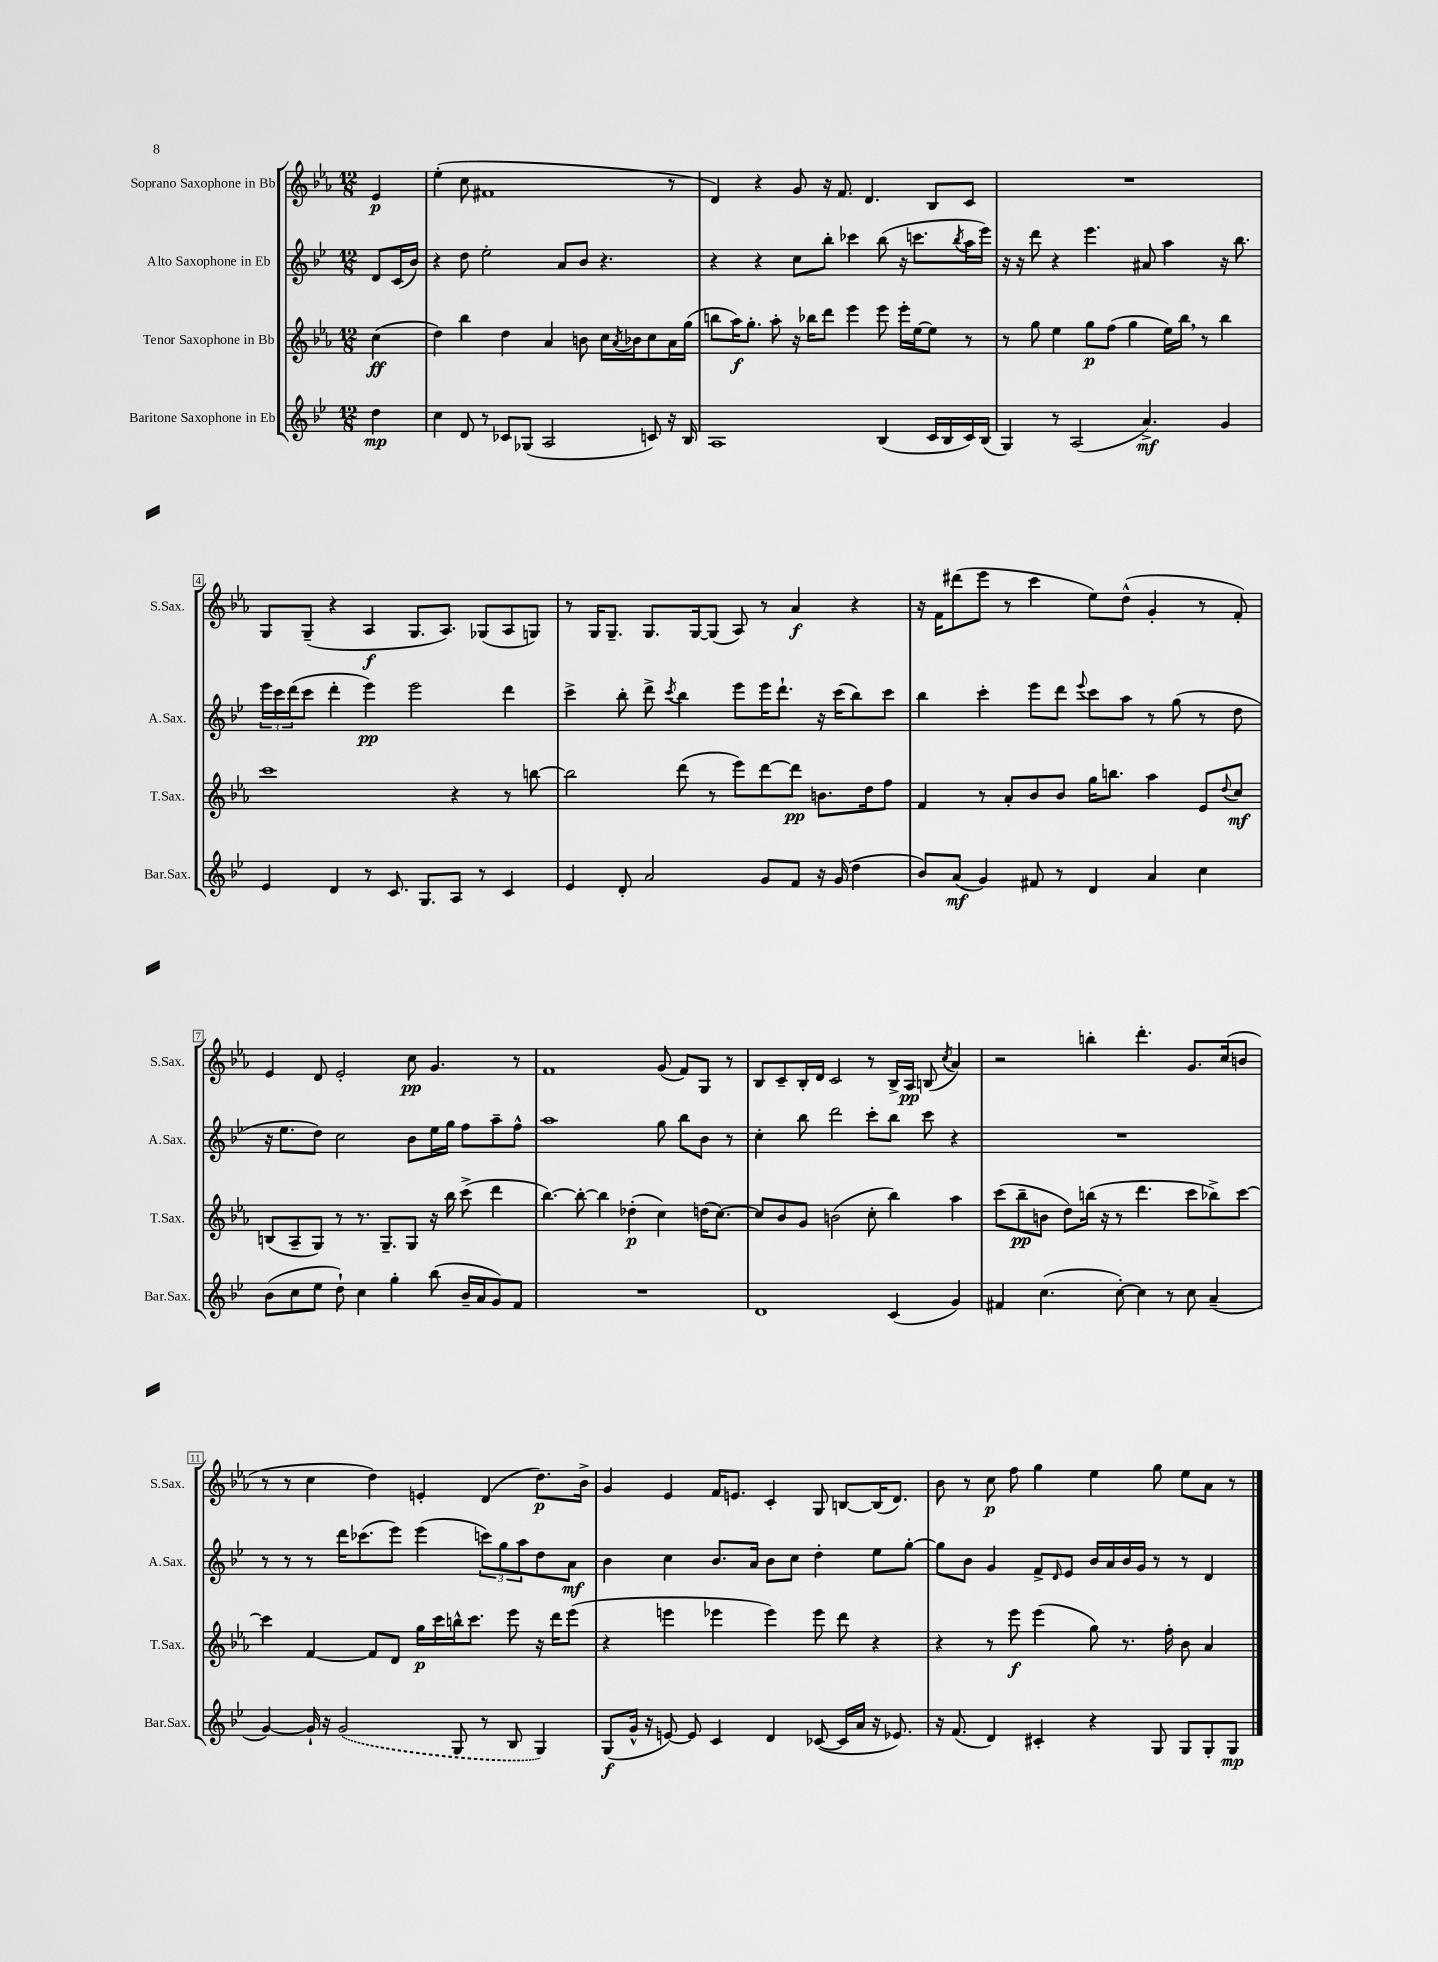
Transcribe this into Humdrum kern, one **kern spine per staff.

**kern	**dynam	**kern	**dynam	**kern	**dynam	**kern	**dynam
*part4	*part4	*part3	*part3	*part2	*part2	*part1	*part1
*staff4	*staff4	*staff3	*staff3	*staff2	*staff2	*staff1	*staff1
*I"Baritone Saxophone in Eb	*	*I"Tenor Saxophone in Bb	*	*I"Alto Saxophone in Eb	*	*I"Soprano Saxophone in Bb	*
*I'Bar.Sax.	*	*I'T.Sax.	*	*I'A.Sax.	*	*I'S.Sax.	*
*clefG2	*	*clefG2	*	*clefG2	*	*clefG2	*
*k[b-e-]	*	*k[b-e-a-]	*	*k[b-e-]	*	*k[b-e-a-]	*
*M12/8	*	*M12/8	*	*M12/8	*	*M12/8	*
=	=	=	=	=	=	=	=
4dd\	mp	(4cc\	ff	8d/L	.	4e-/	p
.	.	.	.	(16c/L	.	.	.
.	.	.	.	16b-/JJ)	.	.	.
=1	=1	=1	=1	=1	=1	=1	=1
4cc\	.	4dd\)	.	4r	.	(4ee-'\	.
8d/	.	4bb-\	.	8dd\	.	8cc\	.
8r	.	.	.	2ee-'\	.	1f#X	.
8c-X/L	.	4dd\	.	.	.	.	.
(8G-X/J	.	.	.	.	.	.	.
2A/	.	4a-/	.	.	.	.	.
.	.	.	.	8a/L	.	.	.
.	.	8bn\	.	8b-/J	.	.	.
.	.	16cc\LL	.	4.r	.	.	.
.	.	8qa-/	.	.	.	.	.
.	.	16b-X\J	.	.	.	.	.
8cn/)	.	8cc\	.	.	.	.	.
16r	.	16a-\L	.	.	.	8r	.
16B-/	.	(16gg\JJ	.	.	.	.	.
=2	=2	=2	=2	=2	=2	=2	=2
1A	.	8bbn\L	.	4r	.	4d/)	.
.	.	16aa-\K)	f	.	.	.	.
.	.	8.gg'\J	.	.	.	.	.
.	.	.	.	4r	.	4r	.
.	.	8aa-'\	.	.	.	.	.
.	.	16r	.	8cc\L	.	8g/	.
.	.	16bb-X\KL	.	.	.	.	.
.	.	8ddd\J	.	8bb-'\J	.	16r	.
.	.	.	.	.	.	8.f/	.
.	.	4eee-\	.	4ccc-X\	.	.	.
.	.	.	.	.	.	4.d/	.
(4B-/	.	8eee-\	.	(8bb-\	.	.	.
.	.	16eee-'\LL	.	16r	.	.	.
.	.	[16ee-\J	.	8.cccn\L	.	.	.
16c/LL	.	8ee-\J]	.	.	.	8B-/L	.
16B-/	.	.	.	.	.	.	.
.	.	.	.	8qbb-/	.	.	.
16c/)	.	8r	.	16aa\L	.	8c/J	.
(16B-/JJ	.	.	.	16eee-\JJ)	.	.	.
=3	=3	=3	=3	=3	=3	=3	=3
4G/)	.	8r	.	16r	.	1.r	.
.	.	.	.	16r	.	.	.
.	.	8gg\	.	8ddd\	.	.	.
8r	.	4ee-\	.	4r	.	.	.
(2A/	.	.	.	.	.	.	.
.	.	8gg\L	p	4.eee-\	.	.	.
.	.	(8ff\J	.	.	.	.	.
.	.	4gg\	.	.	.	.	.
4.a^/)	mf	.	.	8a#X/	.	.	.
.	.	16ee-\LL)	.	4aa\	.	.	.
.	.	16bb-,\JJ	.	.	.	.	.
.	.	8r	.	.	.	.	.
4g/	.	4bb-\	.	16r	.	.	.
.	.	.	.	8.bb-\	.	.	.
!!LO:LB:g=z
=4	=4	=4	=4	=4	=4	=4	=4
4e-/	.	1ccc	.	24eee-\LL	.	8G/L	.
.	.	.	.	24ccc\	.	.	.
.	.	.	.	(24ddd\J	.	.	.
.	.	.	.	8ccc\J	.	(8G~/J	.
4d/	.	.	.	4ddd'\	.	4r	.
8r	.	.	.	4eee-\)	pp	4A-/	f
8.c/	.	.	.	.	.	.	.
.	.	.	.	2eee-\	.	8.G/L	.
8.G/L	.	.	.	.	.	.	.
.	.	.	.	.	.	8.A-/J)	.
8A/J	.	4r	.	.	.	.	.
8r	.	.	.	.	.	(8G-X/L	.
4c/	.	8r	.	4ddd\	.	8A-/	.
.	.	[8bbn\	.	.	.	8Gn/J)	.
=5	=5	=5	=5	=5	=5	=5	=5
4e-/	.	2bb\]	.	4ccc^\	.	8r	.
.	.	.	.	.	.	16G/KL	.
.	.	.	.	.	.	8.G~/J	.
8d'/	.	.	.	8bb-'\	.	.	.
2a/	.	.	.	8ddd^\	.	8.G/L	.
.	.	.	.	8qccc/	.	.	.
.	.	(8ddd\	.	4bb-\	.	.	.
.	.	.	.	.	.	[16G/k	.
.	.	8r	.	.	.	(8G/J]	.
.	.	8eee-\L)	.	8eee-\L	.	8A-/)	.
8g/L	.	[8ddd\	.	16eee-\K	.	8r	.
.	.	.	.	8.ddd`\J	.	.	.
8f/J	.	8ddd\J]	pp	.	.	4a-/	f
16r	.	8.bn\L	.	16r	.	.	.
(16g/	.	.	.	(16ccc\KL	.	.	.
4dd\	.	.	.	8bb-\)	.	4r	.
.	.	16dd\k	.	.	.	.	.
.	.	8ff\J	.	8ccc\J	.	.	.
=6	=6	=6	=6	=6	=6	=6	=6
8b-/L)	.	4f/	.	4bb-\	.	16r	.
.	.	.	.	.	.	16f\KL	.
(8a/J	mf	.	.	.	.	(8ddd#X\	.
4g/)	.	8r	.	4ccc'\	.	8eee-\J	.
.	.	8a-'/L	.	.	.	8r	.
8f#X/	.	8b-/	.	8eee-\L	.	4ccc\	.
8r	.	8b-/J	.	8ddd\J	.	.	.
.	.	.	.	8qqeee-/	.	.	.
4d/	.	16gg\KL	.	8ccc\L	.	8ee-\L)	.
.	.	8.bbn\J	.	.	.	.	.
.	.	.	.	8aa\J	.	(8dd^^\J	.
4a/	.	4aa-\	.	8r	.	4g'/	.
.	.	.	.	(8gg\	.	.	.
4cc\	.	8e-/L	.	8r	.	8r	.
.	.	8qqdd/	.	.	.	.	.
.	.	8cc/J	mf	8dd\	.	8f'/)	.
!!LO:LB:g=z
=7	=7	=7	=7	=7	=7	=7	=7
(8b-\L	.	(8Bn/L	.	16r	.	4e-/	.
.	.	.	.	8.ee-\L	.	.	.
8cc\	.	8A-~/	.	.	.	.	.
8ee-\J	.	8G/J)	.	8dd\J)	.	8d/	.
8dd`\)	.	8r	.	2cc\	.	2e-'/	.
4cc\	.	8.r	.	.	.	.	.
.	.	8.G~/L	.	.	.	.	.
4gg'\	.	.	.	.	.	.	.
.	.	8G/J	.	8b-\L	.	8cc\	pp
(8bb-\	.	16r	.	16ee-\L	.	4.g/	.
.	.	16bb-\	.	16gg\JJ	.	.	.
16b-~/LL	.	(8ccc^\	.	8ff\L	.	.	.
16a/J	.	.	.	.	.	.	.
8g/)	.	4ddd\	.	8aa~\	.	.	.
8f/J	.	.	.	8ff^^\J	.	8r	.
=8	=8	=8	=8	=8	=8	=8	=8
1.r	.	[4.bb-\)	.	1aa	.	1f	.
.	.	8bb-'\_	.	.	.	.	.
.	.	4bb-\]	.	.	.	.	.
.	.	(4dd-X'\	p	.	.	.	.
.	.	4cc\)	.	8gg\	.	(8g/	.
.	.	.	.	8bb-\L	.	8f/L)	.
.	.	(16ddn\KL	.	8b-\J	.	8G/J	.
.	.	[8.cc\J)	.	.	.	.	.
.	.	.	.	8r	.	8r	.
=9	=9	=9	=9	=9	=9	=9	=9
1d	.	8cc/L]	.	4cc'\	.	8B-/L	.
.	.	8b-/	.	.	.	8c~/	.
.	.	8g/J	.	8bb-\	.	16B-'/L	.
.	.	.	.	.	.	16d/JJ	.
.	.	(2bn\	.	2ddd\	.	2c/	.
.	.	8cc'\	.	8ccc'\L	.	8r	.
(4c/	.	4bb-\)	.	8bb-\J	.	16B-^/LL	.
.	.	.	.	.	.	16A-/JJ	pp
.	.	.	.	8ccc\	.	(8Bn/	.
.	.	.	.	.	.	8qcc/	.
4g/)	.	4aa-\	.	4r	.	4a-/)	.
=10	=10	=10	=10	=10	=10	=10	=10
4f#X/	.	(8ccc\L	.	1.r	.	2r	.
.	.	8bb-~\	pp	.	.	.	.
(4.cc\	.	8bn\J	.	.	.	.	.
.	.	8dd\L)	.	.	.	.	.
.	.	(16bbn\Jk	.	.	.	4bbn'\	.
.	.	16r	.	.	.	.	.
[8cc'\)	.	8r	.	.	.	.	.
4cc\]	.	4.ddd\	.	.	.	4.ddd'\	.
8r	.	.	.	.	.	.	.
8cc\	.	8ccc\L	.	.	.	8.g/L	.
(4a~/	.	8bb-X^\)	.	.	.	.	.
.	.	.	.	.	.	(16cc/k	.
.	.	[8ccc\J	.	.	.	8bn/J	.
!!LO:LB:g=z
=11	=11	=11	=11	=11	=11	=11	=11
[4g/)	.	4ccc\]	.	8r	.	8r	.
.	.	.	.	8r	.	8r	.
16g`/]	.	[4f/	.	8r	.	4cc\	.
16r	.	.	.	.	.	.	.
(2g/	.	.	.	16ddd\KL	.	.	.
.	.	.	.	(8.ccc-X\	.	.	.
.	.	8f/L]	.	.	.	4dd\)	.
.	.	8d/J	.	8eee-\J)	.	.	.
.	.	16gg\LL	p	(4eee-\	.	4en'/	.
.	.	16ccc\	.	.	.	.	.
8G/	.	16bbn^^\J	.	.	.	.	.
.	.	8.ccc\J	.	.	.	.	.
8r	.	.	.	12cccn\L)	.	(4d/	.
.	.	.	.	12gg\	.	.	.
8B-/	.	8eee-\	.	.	.	.	.
.	.	.	.	12aa\	.	.	.
4G/)	.	16r	.	8dd\	.	8.dd\L)	p
.	.	16ddd\KL	.	.	.	.	.
.	.	(8eee-\J	.	8a\J	mf	.	.
.	.	.	.	.	.	16b-^\Jk	.
=12	=12	=12	=12	=12	=12	=12	=12
(8G/L	f	4r	.	4b-\	.	4g/	.
16g^^/Jk	.	.	.	.	.	.	.
16r	.	.	.	.	.	.	.
[8en/)	.	4eeen\	.	4cc\	.	4e-/	.
8e/]	.	.	.	.	.	.	.
4c/	.	4eee-X\	.	8.b-/L	.	16f/KL	.
.	.	.	.	.	.	8.en/J	.
.	.	.	.	16a/Jk	.	.	.
4d/	.	4eee-\)	.	8b-\L	.	4c'/	.
.	.	.	.	8cc\J	.	.	.
([8c-X/	.	8eee-\	.	4dd'\	.	8G/	.
16c-/LL]	.	8ddd\	.	.	.	[8Bn/L	.
16a/JJ	.	.	.	.	.	.	.
16r	.	4r	.	8ee-\L	.	(16B/K]	.
8.e-X/)	.	.	.	.	.	8.d/J)	.
.	.	.	.	[8gg'\J	.	.	.
=13	=13	=13	=13	=13	=13	=13	=13
16r	.	4r	.	8gg\L]	.	8b-\	.
(8.f/	.	.	.	.	.	.	.
.	.	.	.	8b-\J	.	8r	.
4d/)	.	8r	.	4g/	.	8cc\	p
.	.	8eee-\	f	.	.	8ff\	.
4c#X'/	.	(4eee-\	.	8f^/L	.	4gg\	.
.	.	.	.	16qqd/	.	.	.
.	.	.	.	8e-/J	.	.	.
4r	.	8gg\)	.	16b-/LL	.	4ee-\	.
.	.	.	.	16a/	.	.	.
.	.	8.r	.	16b-/	.	.	.
.	.	.	.	16g/JJ	.	.	.
8G/	.	.	.	8r	.	8gg\	.
.	.	16ff'\	.	.	.	.	.
8G/L	.	8b-\	.	8r	.	8ee-\L	.
8G'/	.	4a-/	.	4d/	.	8a-\J	.
8G/J	mp	.	.	.	.	8r	.
==	==	==	==	==	==	==	==
*-	*-	*-	*-	*-	*-	*-	*-
